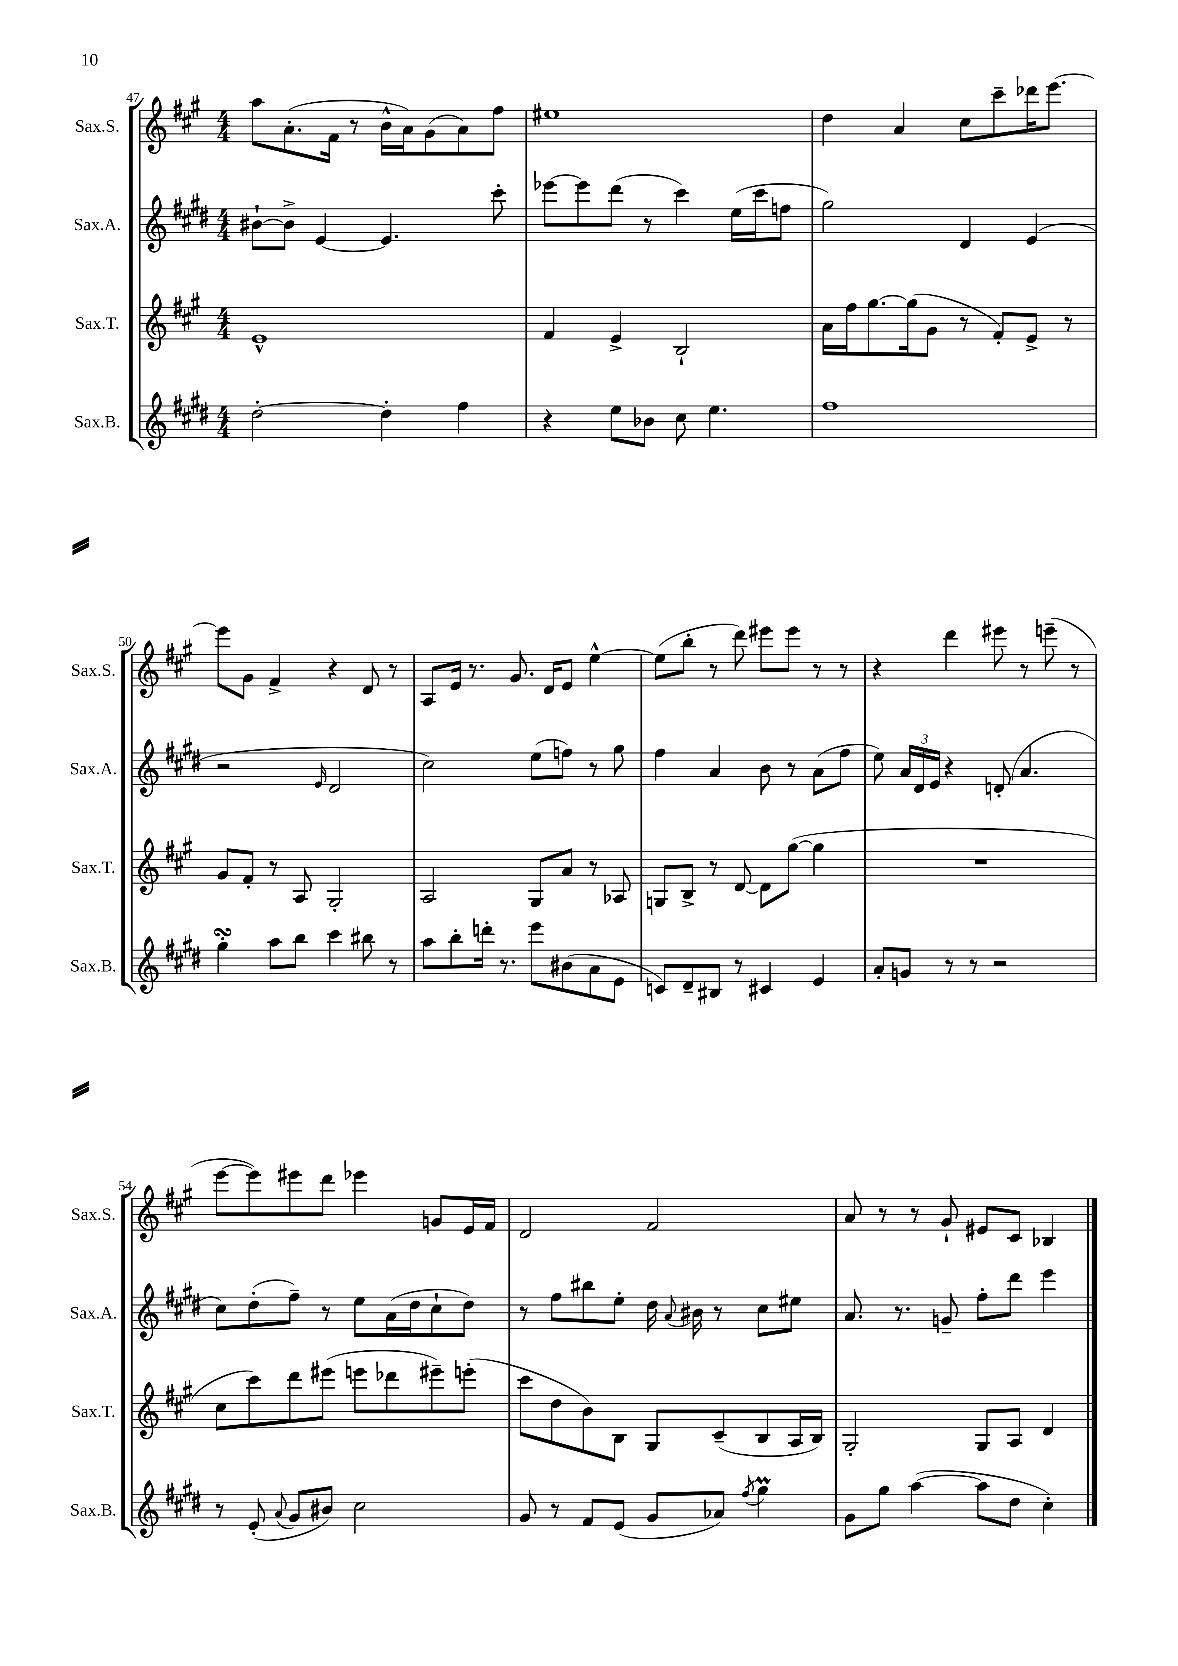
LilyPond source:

<<
\new StaffGroup <<
\new Staff = "s0" \with { instrumentName = "Sax.S." shortInstrumentName = "Sax.S." } {
    \clef treble \key a \major \numericTimeSignature \time 4/4
    \autoBeamOff a''8[ a'8.-.( fis'16] r8 b'16[-^ a'16) gis'8( a'8) fis''8] |
    eis''1 |
    d''4 a'4 cis''8[ cis'''8-- des'''16 e'''8.]~ |
    e'''8[ gis'8] fis'4-> r4 d'8 r8 |
    a8[ e'16] r8. gis'8. d'16[ e'8] e''4~-^ |
    e''8[( b''8]-. r8 d'''8) eis'''8[ eis'''8] r8 r8 |
    r4 d'''4 eis'''8 r8 e'''8--( r8 |
    e'''8[~ e'''8) eis'''8 d'''8] ees'''4 g'8[ e'16 fis'16] |
    d'2 fis'2 |
    a'8 r8 r8 gis'8-! eis'8[ cis'8] bes4 \bar "|." |
}
\new Staff = "s1" \with { instrumentName = "Sax.A." shortInstrumentName = "Sax.A." } {
    \clef treble \key e \major \numericTimeSignature \time 4/4
    \autoBeamOff bis'8[~-! bis'8]-> e'4~ e'4. cis'''8-. |
    ees'''8[~ ees'''8 dis'''8]( r8 cis'''4) e''16[( cis'''16 f''8] |
    gis''2) dis'4 e'4( |
    r2 \grace { e'16 } dis'2 |
    cis''2) e''8[( f''8]) r8 gis''8 |
    fis''4 a'4 b'8 r8 a'8[( fis''8] |
    e''8) \tuplet 3/2 { a'16[ dis'16 e'16] } r4 d'8-.( a'4. |
    cis''8[) dis''8-.( fis''8]--) r8 e''8[ a'16( dis''16 cis''8-! dis''8]) |
    r8 fis''8[ bis''8 e''8]-. dis''16 \appoggiatura { a'8 } bis'16 r8 cis''8[ eis''8] |
    a'8. r8. g'8-- fis''8[-. dis'''8] e'''4 \bar "|." |
}
\new Staff = "s2" \with { instrumentName = "Sax.T." shortInstrumentName = "Sax.T." } {
    \clef treble \key a \major \numericTimeSignature \time 4/4
    \autoBeamOff e'1-^ |
    fis'4 e'4-> b2-! |
    a'16[ fis''16 gis''8.~ gis''16( gis'8] r8 fis'8[-.) e'8]-> r8 |
    gis'8[ fis'8]-. r8 a8 gis2-. |
    a2 gis8[ a'8] r8 aes8 |
    g8[ b8]-> r8 d'8~ d'8[ gis''8]~( gis''4 |
    R1 |
    cis''8[ cis'''8) d'''8 eis'''8]( e'''8[ des'''8 eis'''8--) e'''8]-.( |
    cis'''8[ d''8 b'8) b8] gis8[ cis'8--( b8 a16 b16]) |
    gis2-. gis8[ a8] d'4 \bar "|." |
}
\new Staff = "s3" \with { instrumentName = "Sax.B." shortInstrumentName = "Sax.B." } {
    \clef treble \key e \major \numericTimeSignature \time 4/4
    \autoBeamOff dis''2~-. dis''4-. fis''4 |
    r4 e''8[ bes'8] cis''8 e''4. |
    fis''1 |
    gis''4-.\turn a''8[ b''8] cis'''4 bis''8 r8 |
    a''8[ b''8-. d'''16]-. r8. e'''8[ bis'8( a'8 e'8] |
    c'8[) dis'8-- bis8] r8 cis'4 e'4 |
    a'8[-. g'8] r8 r8 r2 |
    r8 e'8-.( \appoggiatura { a'8 } gis'8[ bis'8]) cis''2 |
    gis'8 r8 fis'8[ e'8]( gis'8[ aes'8]) \acciaccatura { fis''8 } gis''4\prall |
    gis'8[ gis''8] a''4~( a''8[ dis''8] cis''4-.) \bar "|." |
}
>>
>>
\layout { \context { \Score currentBarNumber = #47 } }
